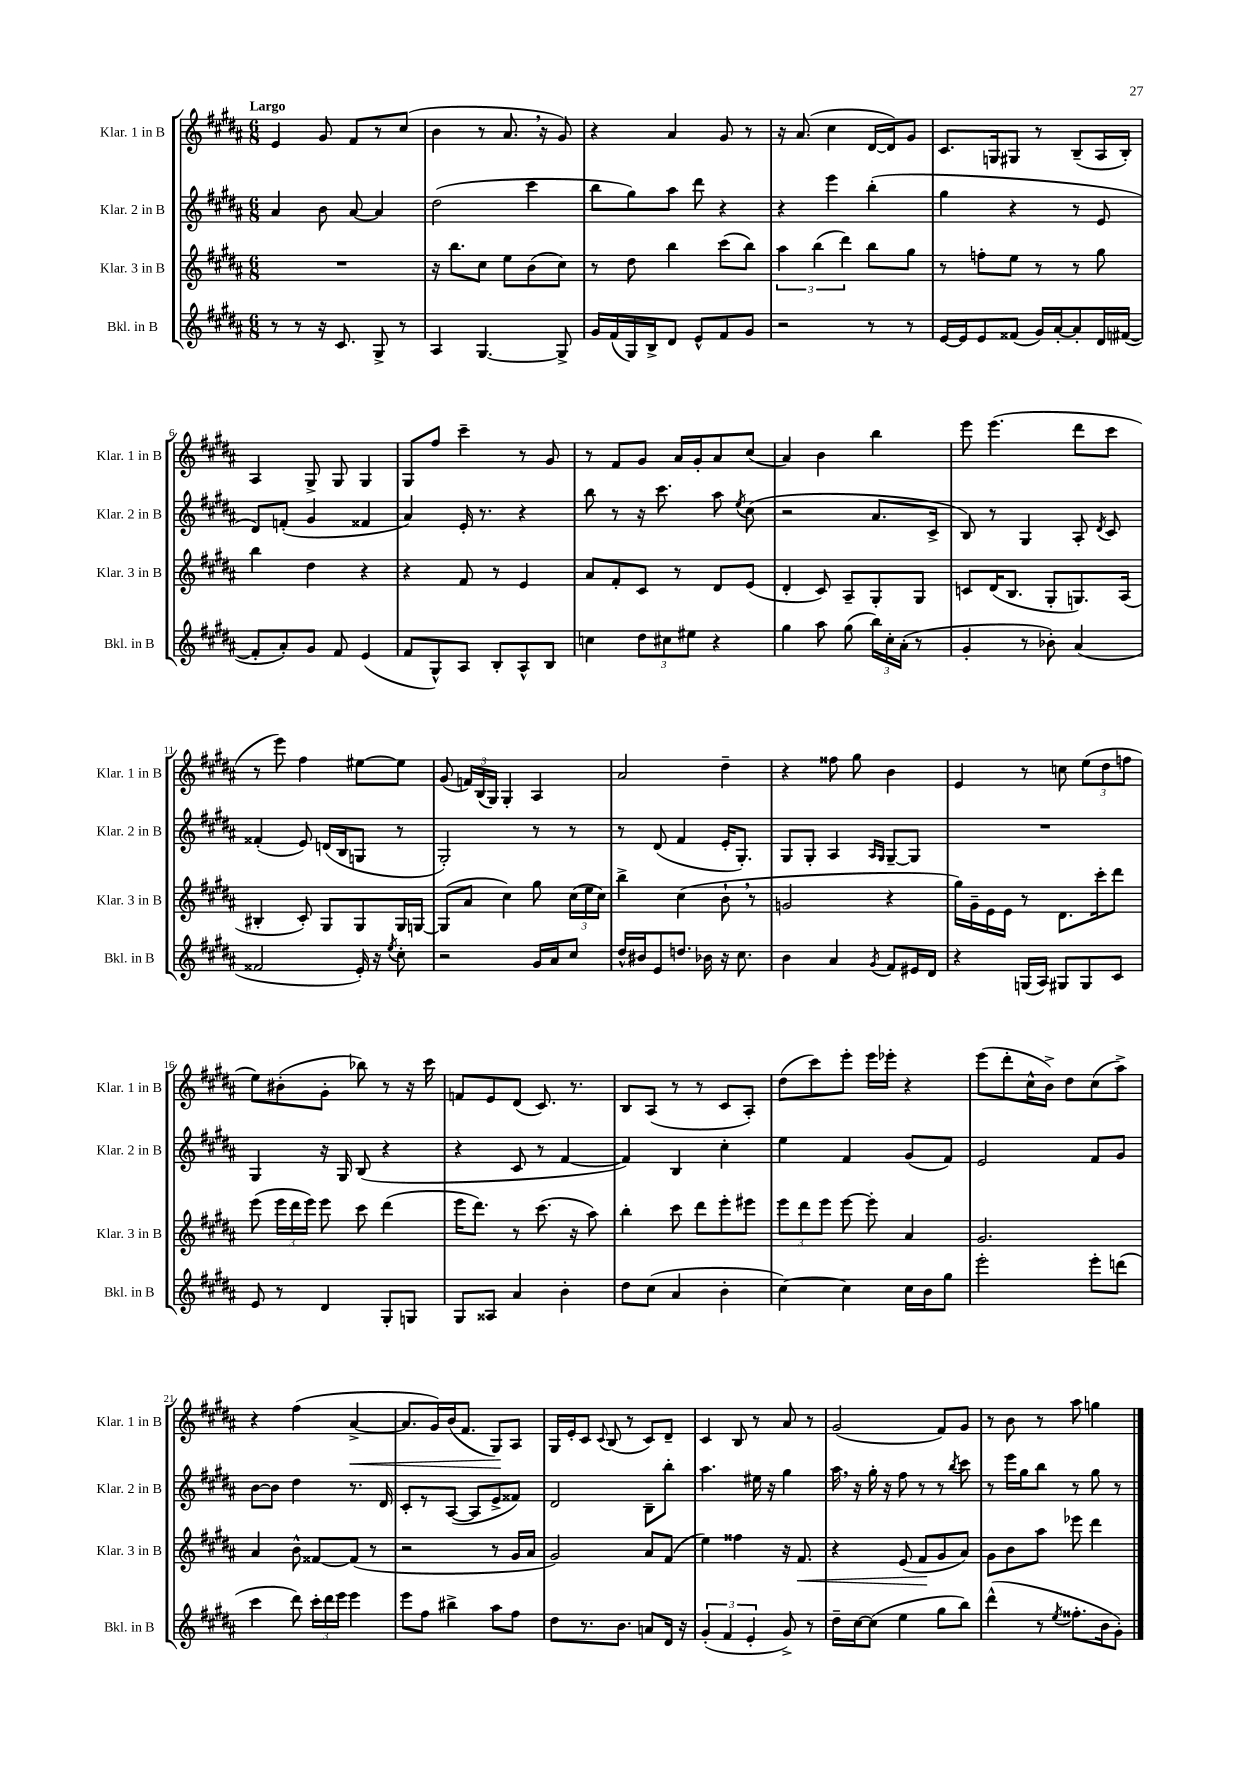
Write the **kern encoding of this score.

**kern	**kern	**dynam	**kern	**kern	**dynam
*part4	*part3	*part3	*part2	*part1	*part1
*staff4	*staff3	*staff3	*staff2	*staff1	*staff1
*I"Bkl. in B	*I"Klar. 3 in B	*	*I"Klar. 2 in B	*I"Klar. 1 in B	*
*I'Bkl. in B	*I'Klar. 3 in B	*	*I'Klar. 2 in B	*I'Klar. 1 in B	*
*clefG2	*clefG2	*	*clefG2	*clefG2	*
*k[f#c#g#d#a#]	*k[f#c#g#d#a#]	*	*k[f#c#g#d#a#]	*k[f#c#g#d#a#]	*
*M6/8	*M6/8	*	*M6/8	*M6/8	*
=1	=1	=1	=1	=1	=1
!	!	!	!	!LO:TX:a:B:t=Largo	!
8r	2.r	.	4a#/	4e/	.
8r	.	.	.	.	.
16r	.	.	8b\	8g#/	.
8.c#/	.	.	.	.	.
.	.	.	[8a#/	8f#/L	.
8G#^/	.	.	4a#/]	8r	.
8r	.	.	.	(8cc#/J	.
=2	=2	=2	=2	=2	=2
4A#/	16r	.	(2dd#\	4b\	.
.	8.bb\L	.	.	.	.
[4.G#/	8cc#\J	.	.	8r	.
.	8ee\L	.	.	8.a#,/	.
.	(8b\	.	4ccc#\	.	.
.	.	.	.	16r	.
8G#^/]	8cc#\J)	.	.	8g#/)	.
=3	=3	=3	=3	=3	=3
16g#/LL	8r	.	8bb\L	4r	.
(16f#/	.	.	.	.	.
16G#/)	8dd#\	.	8gg#\)	.	.
16B^/J	.	.	.	.	.
8d#/J	4bb\	.	8aa#\J	4a#/	.
8e^^/L	.	.	8ddd#\	.	.
8f#/	(8ccc#\L	.	4r	8g#/	.
8g#/J	8bb\J)	.	.	8r	.
=4	=4	=4	=4	=4	=4
2r	6aa#\	.	4r	16r	.
.	.	.	.	(8.a#/	.
.	(6bb\	.	.	.	.
.	.	.	4eee\	4cc#\	.
.	6ddd#\)	.	.	.	.
8r	8bb\L	.	(4bb'\	[16d#/LL	.
.	.	.	.	16d#/J])	.
8r	8gg#\J	.	.	8g#/J	.
=5	=5	=5	=5	=5	=5
[16e/LL	8r	.	4gg#\	8.c#/L	.
16e/J]	.	.	.	.	.
8e/	8ffn'\L	.	.	.	.
.	.	.	.	16Gn/k	.
(8f##X/J	8ee\J	.	4r	8G#X/J	.
16g#/LL)	8r	.	.	8r	.
[16a#'/J	.	.	.	.	.
8a#'/]	8r	.	8r	(8B~/L	.
16d#/L	8gg#\	.	8e/	16A#/L	.
([16f#X/JJ	.	.	.	16B'/JJ)	.
!!LO:LB:g=z
=6	=6	=6	=6	=6	=6
8f#'/L]	4bb\	.	8d#/L)	4A#/	.
8a#'/)	.	.	(8fn'/J	.	.
8g#/J	4dd#\	.	4g#/	8G#^/	.
8f#/	.	.	.	8G#/	.
(4e/	4r	.	4f##X/	4G#/	.
=7	=7	=7	=7	=7	=7
8f#/L	4r	.	4a#/)	8G#/L	.
8G#^^/)	.	.	.	8ff#/J	.
8A#/J	8f#/	.	16e'/	4ccc#~\	.
.	.	.	8.r	.	.
8B'/L	8r	.	.	.	.
8A#^^/	4e/	.	4r	8r	.
8B/J	.	.	.	8g#/	.
=8	=8	=8	=8	=8	=8
4ccn\	8a#/L	.	8bb\	8r	.
.	8f#'/	.	8r	8f#/L	.
12dd#\L	8c#/J	.	16r	8g#/J	.
.	.	.	8.ccc#\	.	.
12cc#X\	.	.	.	.	.
.	8r	.	.	16a#/LL	.
12ee#X\J	.	.	.	.	.
.	.	.	.	16g#'/J	.
4r	8d#/L	.	8aa#\	8a#/	.
.	.	.	8qee/	.	.
.	(8e/J	.	(8cc#\	(8cc#/J	.
=9	=9	=9	=9	=9	=9
4gg#\	4d#'/	.	2r	4a#/)	.
8aa#\	8c#/)	.	.	4b\	.
(8gg#\	8A#~/L	.	.	.	.
24bb\LL)	8G#'/	.	8.a#/L	4bb\	.
24cc#'\	.	.	.	.	.
(24a#'\JJ	.	.	.	.	.
8r	8G#/J	.	.	.	.
.	.	.	16c#^/Jk	.	.
=10	=10	=10	=10	=10	=10
4g#'/	8cn/L	.	8B/)	8eee\	.
.	(16d#/K	.	8r	(4.eee\	.
.	8.B/J	.	.	.	.
8r	.	.	4G#/	.	.
8b-X'\)	8G#'/L	.	.	.	.
(4a#/	8.Gn/)	.	8A#'/	8ddd#\L	.
.	.	.	8qd#/	.	.
.	.	.	8c#/	8ccc#\J	.
.	(16A#/Jk	.	.	.	.
!!LO:LB:g=z
=11	=11	=11	=11	=11	=11
2f##X/	4B#X'/	.	(4f##X'/	8r	.
.	.	.	.	8eee\)	.
.	8c#'/)	.	8e/)	4ff#\	.
.	8G#/L	.	(16dn/LL	.	.
.	.	.	16B/J	.	.
16e'/)	8G#/	.	8Gn/J	[8ee#X\L	.
16r	.	.	.	.	.
8qee/	.	.	.	.	.
8cc#'\	16G#/L	.	8r	8ee#\J]	.
.	[16Gn/JJ	.	.	.	.
=12	=12	=12	=12	=12	=12
2r	(8G/L]	.	2G#'/)	(8g#/	.
.	8a#/J	.	.	24fn/LL)	.
.	.	.	.	(24B/	.
.	.	.	.	24G#/JJ)	.
.	4cc#\)	.	.	4G#'/	.
16g#/LL	8gg#\	.	8r	4A#/	.
16a#/J	.	.	.	.	.
8cc#/J	(24cc#\LL	.	8r	.	.
.	24ee\	.	.	.	.
.	24cc#\JJ)	.	.	.	.
=13	=13	=13	=13	=13	=13
16dd#^^/LL	4bb^\	.	8r	2a#/	.
16b#X/J	.	.	.	.	.
8e/	.	.	(8d#/	.	.
8.ddn/J	(4cc#\	.	4f#/	.	.
16b-X\	.	.	.	.	.
16r	8b`,\	.	16e'/KL	4dd#~\	.
8.cc#\	.	.	8.G#'/J)	.	.
.	8r	.	.	.	.
=14	=14	=14	=14	=14	=14
4b\	2gn/	.	8G#/L	4r	.
.	.	.	8G#'/J	.	.
4a#/	.	.	4A#/	8ff##X\	.
.	.	.	.	8gg#\	.
.	.	.	16qqA#/LL	.	.
8qg#/	.	.	16qqG#/JJ	.	.
8f#/L	4r	.	[8G#~/L	4b\	.
16e#X/L	.	.	8G#/J]	.	.
16d#/JJ	.	.	.	.	.
=15	=15	=15	=15	=15	=15
4r	16gg#\LL)	.	2.r	4e/	.
.	16g#~\	.	.	.	.
.	16e\	.	.	.	.
.	16e\JJ	.	.	.	.
(16Gn/LL	8r	.	.	8r	.
16A#/JJ)	.	.	.	.	.
8G#X/L	8.d#\L	.	.	8ccn\	.
8G#/	.	.	.	(12ee\L	.
.	16ccc#'\k	.	.	.	.
.	.	.	.	12dd#\	.
8c#/J	8ddd#\J	.	.	.	.
.	.	.	.	12ffn\J	.
!!LO:LB:g=z
=16	=16	=16	=16	=16	=16
8e/	(8eee\	.	4G#/	8ee\L)	.
8r	24eee\LL	.	.	(8b#X'\	.
.	24ddd#\	.	.	.	.
.	24eee\JJ)	.	.	.	.
4d#/	8eee\	.	16r	8g#'\J	.
.	.	.	16G#/	.	.
.	8ccc#\	.	(8B/	8bb-X\)	.
8G#'/L	(4ddd#\	.	4r	8r	.
8Gn/J	.	.	.	16r	.
.	.	.	.	16ccc#\	.
=17	=17	=17	=17	=17	=17
8G#/L	16eee\KL	.	4r	8fn/L	.
.	8.ddd#\J)	.	.	.	.
8A##X/J	.	.	.	8e/	.
4a#/	8r	.	8c#/	(8d#/J	.
.	(8.ccc#\	.	8r	8.c#/)	.
4b'\	.	.	[4f#/	.	.
.	16r	.	.	8.r	.
.	8aa#\)	.	.	.	.
=18	=18	=18	=18	=18	=18
8dd#\L	4bb'\	.	4f#/])	8B/L	.
(8cc#\J	.	.	.	(8A#/J	.
4a#/	8ccc#\	.	4B/	8r	.
.	8ddd#\L	.	.	8r	.
4b'\	8eee'\	.	4cc#'\	8c#/L	.
.	8eee#X\J	.	.	8A#'/J)	.
=19	=19	=19	=19	=19	=19
[4cc#\)	12eee\L	.	4ee\	(8dd#\L	.
.	12ddd#\	.	.	.	.
.	.	.	.	8ccc#\)	.
.	12eee\J	.	.	.	.
4cc#\]	[8eee\	.	4f#/	8eee'\J	.
.	8eee'\]	.	.	16eee\LL	.
.	.	.	.	16eee-X'\JJ	.
16cc#\LL	4a#/	.	(8g#/L	4r	.
16b\J	.	.	.	.	.
8gg#\J	.	.	8f#/J)	.	.
=20	=20	=20	=20	=20	=20
2eee'\	2.g#/	.	2e/	(8eee\L	.
.	.	.	.	8ddd#'\	.
.	.	.	.	16cc#^^\L	.
.	.	.	.	16b^\JJ)	.
.	.	.	.	8dd#\L	.
8eee'\L	.	.	8f#/L	(8cc#\	.
(8dddn\J	.	.	8g#/J	8aa#^\J)	.
!!LO:LB:g=z
=21	=21	=21	=21	=21	=21
4ccc#\	4a#/	.	[8b\L	4r	.
.	.	.	8b\J]	.	.
8ddd#\)	8b^^\	.	4dd#\	(4ff#\	.
24ccc#'\LL	[8f##X/L	.	.	.	.
24ddd#\	.	.	.	.	.
24eee\JJ	.	.	.	.	.
!	!	!	!	!	!LO:HP:b
4eee\	(8f##/J]	.	8.r	[4a#^/	<
.	8r	.	.	.	.
.	.	.	16d#/	.	.
=22	=22	=22	=22	=22	=22
8eee\L	2r	.	8c#'/L	8.a#/L]	.
8ff#\J	.	.	8r	.	.
.	.	.	.	16g#/L)	.
4bb#X^\	.	.	([8A#/J	(16b/J	.
.	.	.	.	8.f#/J	.
.	.	.	8A#/L]	.	.
8aa#\L	8r	.	8e^/	8G#/L)	.
8ff#\J	16g#/LL	.	8f##X/J)	8A#/J	[
.	16a#/JJ	.	.	.	.
=23	=23	=23	=23	=23	=23
8dd#\L	2g#/)	.	2d#/	16G#/LL	.
.	.	.	.	16e'/J	.
8.r	.	.	.	8c#/J	.
.	.	.	.	8qqc#/	.
.	.	.	.	(8B/	.
8.b\J	.	.	.	.	.
.	.	.	.	8r	.
8an/L	8a#/L	.	8B~\L	8c#/L)	.
16d#/Jk	(8f#/J	.	8bb'\J	8d#~/J	.
16r	.	.	.	.	.
=24	=24	=24	=24	=24	=24
(6g#'/	4ee\)	.	4.aa#\	4c#/	.
6f#/	.	.	.	.	.
.	4ff##X\	.	.	8B/	.
6e'/	.	.	.	.	.
.	.	.	16ee#X\	8r	.
.	.	.	16r	.	.
8g#^/)	16r	.	4gg#\	8a#/	.
!	!	!LO:HP:b	!	!	!
.	8.f#/	<	.	.	.
8r	.	.	.	8r	.
=25	=25	=25	=25	=25	=25
16dd#~\LL	4r	.	16aa#,\	(2g#/	.
[16cc#\J	.	.	16r	.	.
(8cc#\J]	.	.	16gg#'\	.	.
.	.	.	16r	.	.
4ee\	(8e/	.	8ff#\	.	.
.	8f#/L	.	8r	.	.
8gg#\L	8g#/	[	8r	8f#/L)	.
.	.	.	8qbb/	.	.
8bb\J)	8a#/J)	.	8ccc#\	8g#/J	.
=26	=26	=26	=26	=26	=26
(4ddd#^^\	8g#\L	.	8r	8r	.
.	8b\	.	16eee\LL	8b\	.
.	.	.	16gg#\J	.	.
8r	8aa#\J	.	8bb\J	8r	.
8qee/	.	.	.	.	.
8.ff##X'\L	8eee-X\	.	8r	8aa#\	.
.	4ddd#\	.	8gg#\	4ggn\	.
16b\k	.	.	.	.	.
8g#'\J)	.	.	8r	.	.
==	==	==	==	==	==
*-	*-	*-	*-	*-	*-
